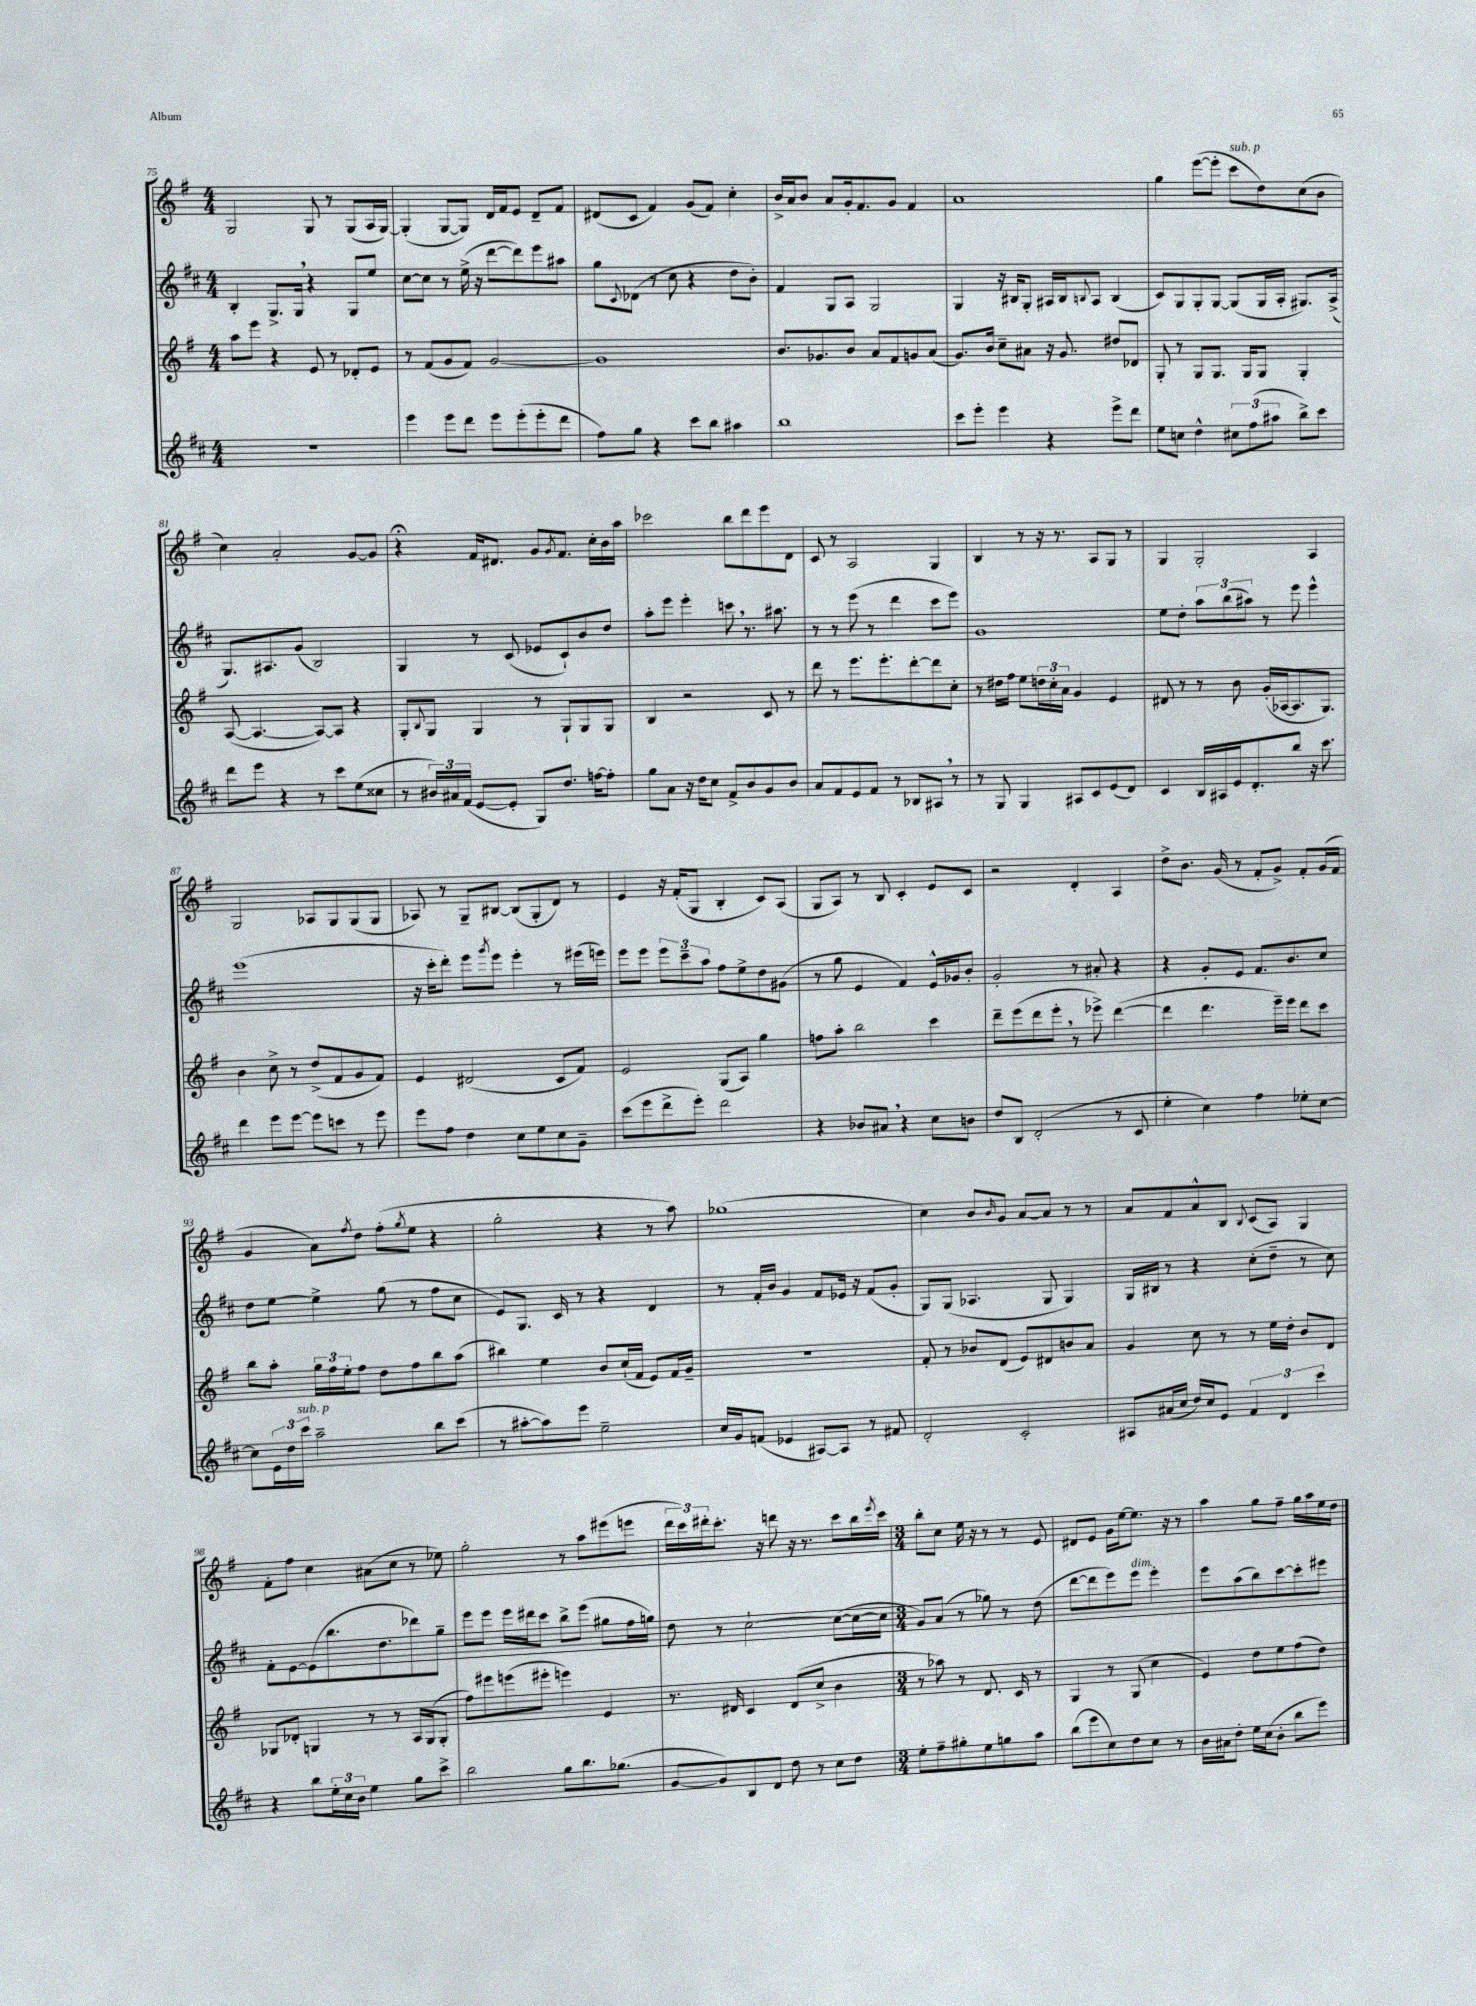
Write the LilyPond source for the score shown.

<<
\new StaffGroup <<
\new Staff = "s0" {
    \clef treble \key g \major \numericTimeSignature \time 4/4
    g2 g8 r8 g8( a16 g16~) |
    g4-.( g8~ g8) d'16 fis'16 e'8 d'8-- fis'8 |
    dis'8( c'8 fis'4) g'8( fis'8) c''4-. |
    b'16-> a'16 b'8 a'8 g'16-. fis'8. g'8 fis'4 |
    a'1 |
    g''4 e'''8~( e'''8-. c'''8^\markup { \italic "sub. p" } d''8) c''8( b'8 |
    c''4) a'2-. g'8~ g'8 |
    r4\fermata fis'16 dis'8. g'8 \acciaccatura { g'8 } fis'8. c''16-. b'16 a''16 |
    ces'''2 b''8 d'''8 e'''8 d'8 |
    c'8 r8 a2 g4 |
    b4 r8 r16 r8. a8 g8 r8 |
    g4 g2-. a4 |
    g2 aes8 g8 g8( g8 |
    aes8) r8 g8-- bis8~ bis8( g8-. d'8) r8 |
    e'4 r16 fis'16-.( g8 b4-. c'8) a8( |
    g8 a8) r8 b8 c'4-. e'8 c'8 |
    r2 d'4-. a4 |
    d''8-> b'8. g'16( r8 fis'8-. g'8->) fis'8-. g'16( fis'16 |
    g'4 a'8) \acciaccatura { fis''8 } d''8 fis''8-.( \acciaccatura { g''8 } e''8 r4 |
    g''2-. r4 r8 a''8) |
    ges''1( |
    c''4) b'8 \grace { b'16 } g'8 a'8~ a'8 r8 r8 |
    a'8 fis'8 a'8-^ b8 \appoggiatura { b8 } c'8( a8) g4 |
    fis'8-. fis''8 c''4 ais'8( c''8 r8 ees''8) |
    g''2-. r8 a''8 eis'''8( e'''8 |
    \tuplet 3/2 { d'''16 c'''16) dis'''16-. } c'''8.-. r16 d'''8 r16 r8. c'''8 b''16 \acciaccatura { e'''8 } c'''16 |
    \numericTimeSignature \time 3/4 b''8-. c''8 e''16 r16 r8 r8 e'8 |
    dis'8 e'8 g'16 e''16~ e''8. r16 r8 |
    a''4 g''8 fis''8-- g''16 a''16 e''16 d''16 \bar "|." |
}
\new Staff = "s1" {
    \clef treble \key d \major \numericTimeSignature \time 4/4
    b4-. g8.-> g16 \breathe r4 g8 e''8 |
    cis''8~ cis''8 r8 e''16->( r16 d'''8~ d'''8) e'''8 ais''8 |
    g''8 \appoggiatura { cis'8 } des'8( r8 cis''8 r4 d''8 b'8-.) |
    fis'4 g8 a8 g2 |
    g4 r16 bis16 g8-. ais16 bis16 \appoggiatura { b8 } ais8 b4( |
    cis'8) g8 g8-. g8~ g8( g16 a16-. gis8.) a16->( |
    g8.) ais8. g'8( b2) |
    g4 r8 cis'8( ees'8 cis'8-!) b'8 d''8 |
    a''8-. e'''8 e'''4-. c'''8 \breathe r8. ais''8. |
    r8 r8 e'''8( r8 d'''4 cis'''8 e'''8) |
    g'1 |
    e''8 d''8-. \tuplet 3/2 { a''8 b''8( ais''8) } r8 e'''8 e'''4-^ |
    e'''1( |
    r16 cis'''16-. d'''8-.) e'''8 \acciaccatura { g'''8 } e'''8 e'''4-. r8 eis'''16( e'''16) |
    e'''8 e'''8 \tuplet 3/2 { e'''8 cis'''8-- a''8 } fis''8 e''8-> d''8 gis'8( |
    r8 g''8 e'4 fis'4) e'16-^ ges'16 b'8-. |
    g'2-. r8 ais'8-. r4 |
    r4 g'8-. e'8 fis'8. b'8. cis''8 |
    d''8 e''8~ e''4-> g''8( r8 fis''8 cis''8 |
    e'8) g8. cis'16 r8 r4 d'4 |
    r8 fis'16-. b'16 g'4 fis'8 ees'16 r16 fis'8( g'8-. |
    g8) g8( aes4. g8 g4) |
    g16 bis16 r8 r4 cis''8-.( d''8-- r8 cis''8) |
    fis'8-. e'8~ e'8( b''8. d''8. des'''8) g''8-- |
    e'''8 e'''8 e'''16 dis'''16 cis'''8 b''8-> e'''8( gis''8 fis''16 g''16) |
    d''8 r8 cis''2~-! cis''8~( cis''16~ cis''16 |
    \numericTimeSignature \time 3/4 g'8) a'8( r8 ges''8) r8 d''8( |
    d'''8~ d'''8 e'''8) e'''8^\markup { \italic "dim." } e'''4-. |
    e'''8 a''8( b''8) cis'''8~ cis'''8-. eis'''8 \bar "|." |
}
\new Staff = "s2" {
    \clef treble \key g \major \numericTimeSignature \time 4/4
    a''8 e'''8 r4 e'8 r8 des'8-. e'8 |
    r8 fis'8( g'8 fis'8) g'2~ |
    g'1 |
    b'8. ges'8. b'8 a'8 fis'8 g'8 a'8( |
    g'8.) b'16 c''8-- ais'8 r16 g'8. dis''8 des'8 |
    g8-. r8 g8 g8. g16 g8 g4-. |
    a8~( a4.~ a8~) a8 r4 |
    g8-. \appoggiatura { b8 } g8 g4 r8 g8-! g8 g8 |
    b4 r2 c'8 r8 |
    d'''8 r8 e'''8. e'''8.-. d'''8~-. d'''8 c''8-. |
    r8 dis''16 fis''16 e''8 \tuplet 3/2 { d''16 c''16-. a'16 } g'4 e'4 |
    dis'8 r8 r8 b'8 g'16-.( aes16~ aes8. g8.) |
    b'4 c''8-> r8 d''8->( fis'8 g'8 fis'8) |
    e'4 dis'2( c'8 fis'8) |
    e'2 g8( a8) g''4 |
    f''8 a''8-. b''2 c'''4 |
    d'''8-- e'''8( d'''8 e'''8-. \breathe r8 ees'''8->) d'''4~( |
    d'''4 d'''4. e'''16--) e'''16 d'''8 c'''8 |
    b''8 a''8-. \tuplet 3/2 { g''16 fis''16 e''16-. } fis''8 d''8 fis''8 b''8 a''8( |
    bis''4) e''4 b'8 c''16-!( fis'16 e'8) fis'16 g'16-- |
    r1 |
    fis'8-. r8 bes'8 d'8( e'8) dis'8 b'8 a'8 |
    g'4 c''8 r8 r8 e''16 d''16-. b'8 d'8 |
    ges8 des'8-. g4 r8 r8 a16 g16( g8-. |
    fis''8) eis'''8 e'''8( eis'''8-. e'''4) e'4 |
    r8. dis'16 c'4 dis'8( c''8-> b'4 |
    \numericTimeSignature \time 3/4 r8 aes''8) r8 d'8. c'16 r8 |
    g4 r8 g8( c''4 |
    e'4) d''8 e''8 fis''8( d''8) \bar "|." |
}
\new Staff = "s3" {
    \clef treble \key d \major \numericTimeSignature \time 4/4
    R1 |
    e'''4 e'''8 d'''8 e'''8 e'''8-.( e'''8-. d'''8 |
    fis''8) g''8 r4 cis'''8 b''8 ais''4 |
    b''1 |
    cis'''8 e'''8-. e'''4 r4 e'''8-> d'''8 |
    e''8 c''8 d''4-^ \tuplet 3/2 { cis''8 fis''8( ais''8 } b''8->) cis'''8 |
    d'''8 e'''8 r4 r8 cis'''8 e''8( cisis''8 |
    r8 \tuplet 3/2 { bis'16) ais'16 fis'16( } e'8~ e'8-. g8) d''8. f''16~ f''8-. |
    g''8 a'8 r16 d''16 cis''8 fis'8-> b'8 g'8 b'8 |
    a'8 fis'8 e'8 fis'8 r8 bes8 ais8 \breathe r8 |
    r8 g8 g4 ais8 cis'8 e'8( d'8) |
    cis'4 b16 ais16 e'16 d'8.-. b''8 r16 cis'''8. |
    d'''4 e'''8 e'''8~ e'''8 c'''8 r8 e'''8 |
    e'''8 fis''8 d''4 cis''8 e''8 cis''8 g'8-- |
    cis'''8( e'''8 d'''8-> e'''8-.) d'''2 |
    r4 bes'8 ais'8 \breathe r4 cis''8 b'8 |
    d''8 b8 d'2-.( r8 cis'8 |
    e''4-. cis''4) fis''4 ees''8-. cis''8~ |
    cis''8 \tuplet 3/2 { e'16 d''16 cis'''16^\markup { \italic "sub. p" } } a''2-- b''8 cis'''8( |
    r8 ais''8~-. ais''8) e'''8 e''2-- |
    cis''16 g'16 f'8( ees'4 ais8~) ais8 r8 fis'8 |
    d'2-. cis'2-. |
    ais8 ais'16( cis''16 d''16) cis''16 e'8 \tuplet 3/2 { fis'4 d'4 cis'''4 } |
    r4 b''8 \tuplet 3/2 { e''16-. cis''16 b'16 } e''4 g''8 cis'''8-> |
    b''2 g''8 b''8. ges''8.( |
    g'8~ g'8) b8 d'8 d''8 r8 cis''8 d''8 |
    \numericTimeSignature \time 3/4 e''8-. fis''8-- gis''8-. e''8 g''8 a''8 |
    b''8( e'''8 cis''8) d''8 cis''8 r8 |
    b'16 ais'16 d''8-. e''16 cis''16( b'8-. b''8 e'''8) \bar "|." |
}
>>
>>
\layout { \context { \Score currentBarNumber = #75 } }
